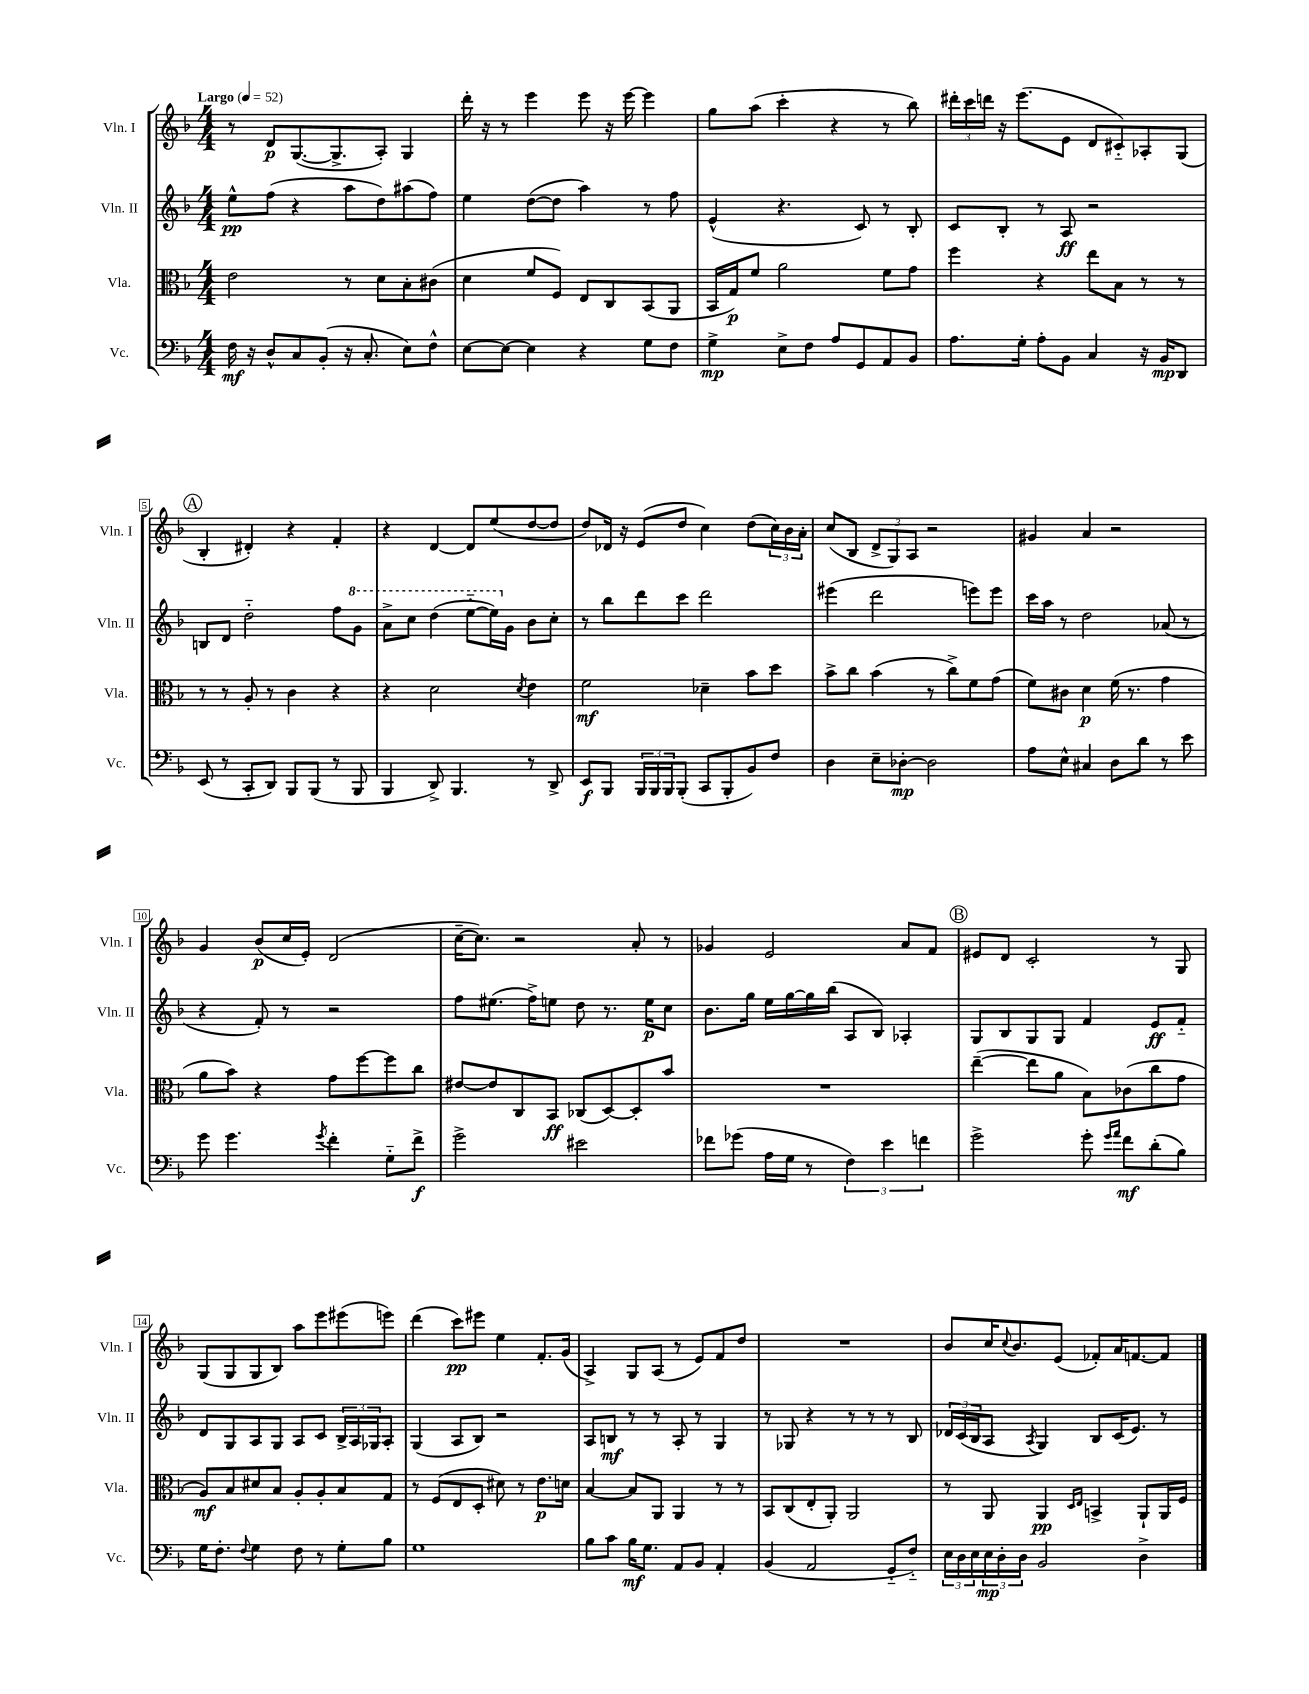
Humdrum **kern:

**kern	**dynam	**kern	**dynam	**kern	**dynam	**kern	**dynam
*part4	*part4	*part3	*part3	*part2	*part2	*part1	*part1
*staff4	*staff4	*staff3	*staff3	*staff2	*staff2	*staff1	*staff1
*I"Vc.	*	*I"Vla.	*	*I"Vln. II	*	*I"Vln. I	*
*I'Vc.	*	*I'Vla.	*	*I'Vln. II	*	*I'Vln. I	*
*clefF4	*	*clefC3	*	*clefG2	*	*clefG2	*
*k[b-]	*	*k[b-]	*	*k[b-]	*	*k[b-]	*
*M4/4	*	*M4/4	*	*M4/4	*	*M4/4	*
*MM52	*	*MM52	*	*MM52	*	*MM52	*
=1	=1	=1	=1	=1	=1	=1	=1
!	!	!	!	!	!	!LO:TX:a:B:t=Largo	!
16F\	mf	2e\	.	8ee^^\L	pp	8r	.
16r	.	.	.	.	.	.	.
8D^^/L	.	.	.	(8ff\J	.	8d/L	p
8C/	.	.	.	4r	.	([8.G/	.
(8BB-'/J	.	.	.	.	.	.	.
.	.	.	.	.	.	8.G^/]	.
16r	.	8r	.	8aa\L	.	.	.
8.C'/	.	.	.	.	.	.	.
.	.	8d\L	.	8dd\)	.	8A'/J)	.
8E\L)	.	8B-'\	.	(8aa#X\	.	4G/	.
8F^^\J	.	(8c#X\J	.	8ff\J)	.	.	.
=2	=2	=2	=2	=2	=2	=2	=2
[8E\L	.	4d\	.	4ee\	.	16ddd'\	.
.	.	.	.	.	.	16r	.
8E\J_	.	.	.	.	.	8r	.
4E\]	.	8f/L	.	([8dd\L	.	4eee\	.
.	.	8F/J)	.	8dd\J]	.	.	.
4r	.	8E/L	.	4aa\)	.	8eee\	.
.	.	8C/	.	.	.	16r	.
.	.	.	.	.	.	[16eee\	.
8G\L	.	(8BB-/	.	8r	.	4eee\]	.
8F\J	.	8AA/J	.	8ff\	.	.	.
=3	=3	=3	=3	=3	=3	=3	=3
4G^\	mp	16BB-/LL	.	(4e^^/	.	8gg\L	.
.	.	16G/J)	p	.	.	.	.
.	.	8f/J	.	.	.	(8aa\J	.
8E^\L	.	2a\	.	4.r	.	4ccc'\	.
8F\J	.	.	.	.	.	.	.
8A/L	.	.	.	.	.	4r	.
8GG/	.	.	.	8c/)	.	.	.
8AA/	.	8f\L	.	8r	.	8r	.
8BB-/J	.	8g\J	.	8B-'/	.	8bb-\)	.
=4	=4	=4	=4	=4	=4	=4	=4
8.A\L	.	4ff\	.	8c/L	.	24ddd#X'\LL	.
.	.	.	.	.	.	24ccc\	.
.	.	.	.	.	.	24dddn\JJ	.
.	.	.	.	8B-'/J	.	16r	.
16G'\Jk	.	.	.	.	.	(8.eee\L	.
8A'\L	.	4r	.	8r	.	.	.
8BB-\J	.	.	.	8A/	ff	8e\J	.
4C/	.	8ee\L	.	2r	.	8d/L	.
.	.	8B-\J	.	.	.	8c#X/)	.
16r	.	8r	.	.	.	8A-X'/	.
16BB-/KL	mp	.	.	.	.	.	.
8DD/J	.	8r	.	.	.	(8G/J	.
!!LO:LB:g=z
!!LO:REH:place=s1:t=A
=5	=5	=5	=5	=5	=5	=5	=5
(8EE/	.	8r	.	8Bn/L	.	4B-'/	.
8r	.	8r	.	8d/J	.	.	.
8CC'/L	.	8A'/	.	2dd\	.	4d#X'/)	.
8DD/J)	.	8r	.	.	.	.	.
8BBB-/L	.	4c\	.	.	.	4r	.
(8BBB-/J	.	.	.	.	.	.	.
8r	.	4r	.	8ff\L	.	4f'/	.
*	*	*	*	*8va	*	*	*
8BBB-/	.	.	.	8gg\J	.	.	.
=6	=6	=6	=6	=6	=6	=6	=6
4BBB-/	.	4r	.	8aa^\L	.	4r	.
.	.	.	.	8ccc\J	.	.	.
8DD^/)	.	2d\	.	(4ddd\	.	[4d/	.
4.BBB-/	.	.	.	.	.	.	.
.	.	.	.	[8eee\L	.	8d/L]	.
.	.	.	.	16eee\L])	.	(8ee/	.
*	*	*	*	*X8va	*	*	*
.	.	.	.	16g\JJ	.	.	.
.	.	8qd/	.	.	.	.	.
8r	.	4e\	.	8b-\L	.	[8dd/	.
8DD^/	.	.	.	8cc'\J	.	8dd/J]	.
=7	=7	=7	=7	=7	=7	=7	=7
8EE/L	f	2f\	mf	8r	.	8dd/L)	.
8BBB-/J	.	.	.	8bb-\L	.	16d-X/Jk	.
.	.	.	.	.	.	16r	.
24BBB-/LL	.	.	.	8ddd\	.	(8e/L	.
24BBB-/	.	.	.	.	.	.	.
24BBB-/J	.	.	.	.	.	.	.
(8BBB-'/J	.	.	.	8ccc\J	.	8dd/J	.
8CC/L	.	4d-X~\	.	2ddd\	.	4cc\)	.
8BBB-'/	.	.	.	.	.	.	.
8BB-/)	.	8b-\L	.	.	.	(8dd\L	.
8F/J	.	8dd\J	.	.	.	24cc\L)	.
.	.	.	.	.	.	24b-\	.
.	.	.	.	.	.	24a'\JJ	.
=8	=8	=8	=8	=8	=8	=8	=8
4D\	.	8b-^\L	.	(4eee#X\	.	(8cc/L	.
.	.	8cc\J	.	.	.	8B-/J	.
8E~\L	.	(4b-\	.	2ddd\	.	12d^/L	.
.	.	.	.	.	.	12G/)	.
[8D-X'\J	mp	.	.	.	.	.	.
.	.	.	.	.	.	12A/J	.
2D-\]	.	8r	.	.	.	2r	.
.	.	8cc^\L)	.	.	.	.	.
.	.	8f\	.	8eeen\L)	.	.	.
.	.	(8g\J	.	8eee\J	.	.	.
=9	=9	=9	=9	=9	=9	=9	=9
8A\L	.	8f\L)	.	16ccc\LL	.	4g#X/	.
.	.	.	.	16aa\JJ	.	.	.
8E^^\J	.	8c#X\J	.	8r	.	.	.
4C#X/	.	4d\	p	2dd\	.	4a/	.
8D\L	.	(16f\	.	.	.	2r	.
.	.	8.r	.	.	.	.	.
8d\J	.	.	.	.	.	.	.
8r	.	4g\	.	(8a-X/	.	.	.
8e\	.	.	.	8r	.	.	.
!!LO:LB:g=z
=10	=10	=10	=10	=10	=10	=10	=10
8g\	.	8a\L	.	4r	.	4g/	.
4.g\	.	8b-\J)	.	.	.	.	.
.	.	4r	.	8f'/)	.	(8b-/L	p
.	.	.	.	8r	.	16cc/L	.
.	.	.	.	.	.	16e'/JJ)	.
8qg/	.	.	.	.	.	.	.
4f'\	.	8g\L	.	2r	.	(2d/	.
.	.	[8ff\	.	.	.	.	.
8G\L	.	8ff\]	.	.	.	.	.
8f^\J	f	8cc\J	.	.	.	.	.
=11	=11	=11	=11	=11	=11	=11	=11
2g^\	.	[8e#X/L	.	8ff\L	.	[16cc~\KL	.
.	.	.	.	.	.	8.cc\J])	.
.	.	8e#/]	.	(8.ee#X\J	.	.	.
.	.	8C/	.	.	.	2r	.
.	.	.	.	16ff^\KL)	.	.	.
.	.	8BB-/J	ff	8een\J	.	.	.
2e#X\	.	(8C-X/L	.	8dd\	.	.	.
.	.	[8D/)	.	8.r	.	.	.
.	.	8D'/]	.	.	.	8a'/	.
.	.	.	.	16ee\KL	p	.	.
.	.	8b-/J	.	8cc\J	.	8r	.
=12	=12	=12	=12	=12	=12	=12	=12
8f-X\L	.	1r	.	8.b-\L	.	4g-X/	.
(8g-X\J	.	.	.	.	.	.	.
.	.	.	.	16gg\Jk	.	.	.
16A\LL	.	.	.	16ee\LL	.	2e/	.
16G\JJ	.	.	.	[16gg\	.	.	.
8r	.	.	.	16gg\]	.	.	.
.	.	.	.	(16bb-\JJ	.	.	.
6F\)	.	.	.	8A/L	.	.	.
.	.	.	.	8B-/J)	.	.	.
6e\	.	.	.	.	.	.	.
.	.	.	.	4A-X'/	.	8a/L	.
6fn\	.	.	.	.	.	.	.
.	.	.	.	.	.	8f/J	.
!!LO:REH:place=s1:t=B
=13	=13	=13	=13	=13	=13	=13	=13
2g^\	.	([4ee~\	.	8G/L	.	8e#X/L	.
.	.	.	.	8B-/	.	8d/J	.
.	.	8ee\L]	.	8G/	.	2c'/	.
.	.	8a\J	.	8G/J	.	.	.
8g'\	.	8B-\L)	.	4f/	.	.	.
16qqg/LL	.	.	.	.	.	.	.
16qqa/JJ	.	.	.	.	.	.	.
8f\L	mf	(8c-X\	.	.	.	.	.
(8d'\	.	8cc\	.	8e/L	ff	8r	.
8B-\J)	.	8g\J	.	8f/J	.	8G/	.
!!LO:LB:g=z
=14	=14	=14	=14	=14	=14	=14	=14
16G\KL	.	8A/L)	mf	8d/L	.	(8G/L	.
8.F'\J	.	.	.	.	.	.	.
.	.	8B-/	.	8G/	.	8G/	.
8qqF/	.	.	.	.	.	.	.
4G\	.	8d#X/	.	8A/	.	8G/	.
.	.	8B-/J	.	8G/J	.	8B-/J)	.
8F\	.	8A'/L	.	8A/L	.	8aa\L	.
8r	.	8A'/	.	8c/J	.	8eee\	.
8G'\L	.	8B-/	.	24B-^/LL	.	(8eee#X\	.
.	.	.	.	24A/	.	.	.
.	.	.	.	24G-X/J	.	.	.
8B-\J	.	8G/J	.	8A'/J	.	8eeen\J)	.
=15	=15	=15	=15	=15	=15	=15	=15
1G	.	8r	.	(4G/	.	(4ddd\	.
.	.	(8F/L	.	.	.	.	.
.	.	8E/	.	8A/L	.	8ccc\L)	pp
.	.	8D'/J	.	8B-/J)	.	8eee#X\J	.
.	.	8d#X\)	.	2r	.	4ee\	.
.	.	8r	.	.	.	.	.
.	.	8.e\L	p	.	.	8.f'/L	.
.	.	16dn\Jk	.	.	.	(16g/Jk	.
=16	=16	=16	=16	=16	=16	=16	=16
8B-\L	.	[4B-/	.	8A/L	.	4A^/)	.
8c\J	.	.	.	8Bn/J	mf	.	.
16B-\KL	mf	8B-/L]	.	8r	.	8G/L	.
8.G\J	.	.	.	.	.	.	.
.	.	8AA/J	.	8r	.	(8A/J	.
8AA/L	.	4AA/	.	8A'/	.	8r	.
8BB-/J	.	.	.	8r	.	8e/L)	.
4AA'/	.	8r	.	4G/	.	8f/	.
.	.	8r	.	.	.	8dd/J	.
=17	=17	=17	=17	=17	=17	=17	=17
(4BB-/	.	8BB-/L	.	8r	.	1r	.
.	.	(8C/	.	8G-X/	.	.	.
2AA/	.	8E'/	.	4r	.	.	.
.	.	8AA'/J)	.	.	.	.	.
.	.	2AA/	.	8r	.	.	.
.	.	.	.	8r	.	.	.
8GG/L	.	.	.	8r	.	.	.
8F/J)	.	.	.	8B-/	.	.	.
=18	=18	=18	=18	=18	=18	=18	=18
24E\LL	.	8r	.	24d-X/LL	.	8b-/L	.
24D\	.	.	.	(24c/	.	.	.
24E\	.	.	.	24B-/J	.	.	.
24E\	mp	8AA/	.	8A/J	.	16cc/K	.
24D'\	.	.	.	.	.	.	.
.	.	.	.	.	.	8qqcc/	.
.	.	.	.	.	.	8.b-/	.
24D\JJ	.	.	.	.	.	.	.
.	.	.	.	8qA/	.	.	.
2BB-/	.	4AA/	pp	4G/)	.	.	.
.	.	.	.	.	.	(8e/J	.
.	.	16qqD/LL	.	.	.	.	.
.	.	16qqE/JJ	.	.	.	.	.
.	.	4BBn^/	.	8B-/L	.	8f-X'/L)	.
.	.	.	.	(16c/K	.	16a/K	.
.	.	.	.	8.e/J)	.	[8.fn/	.
4D^\	.	8AA`/L	.	.	.	.	.
.	.	16AA/L	.	8r	.	8f/J]	.
.	.	16F/JJ	.	.	.	.	.
==	==	==	==	==	==	==	==
*-	*-	*-	*-	*-	*-	*-	*-
